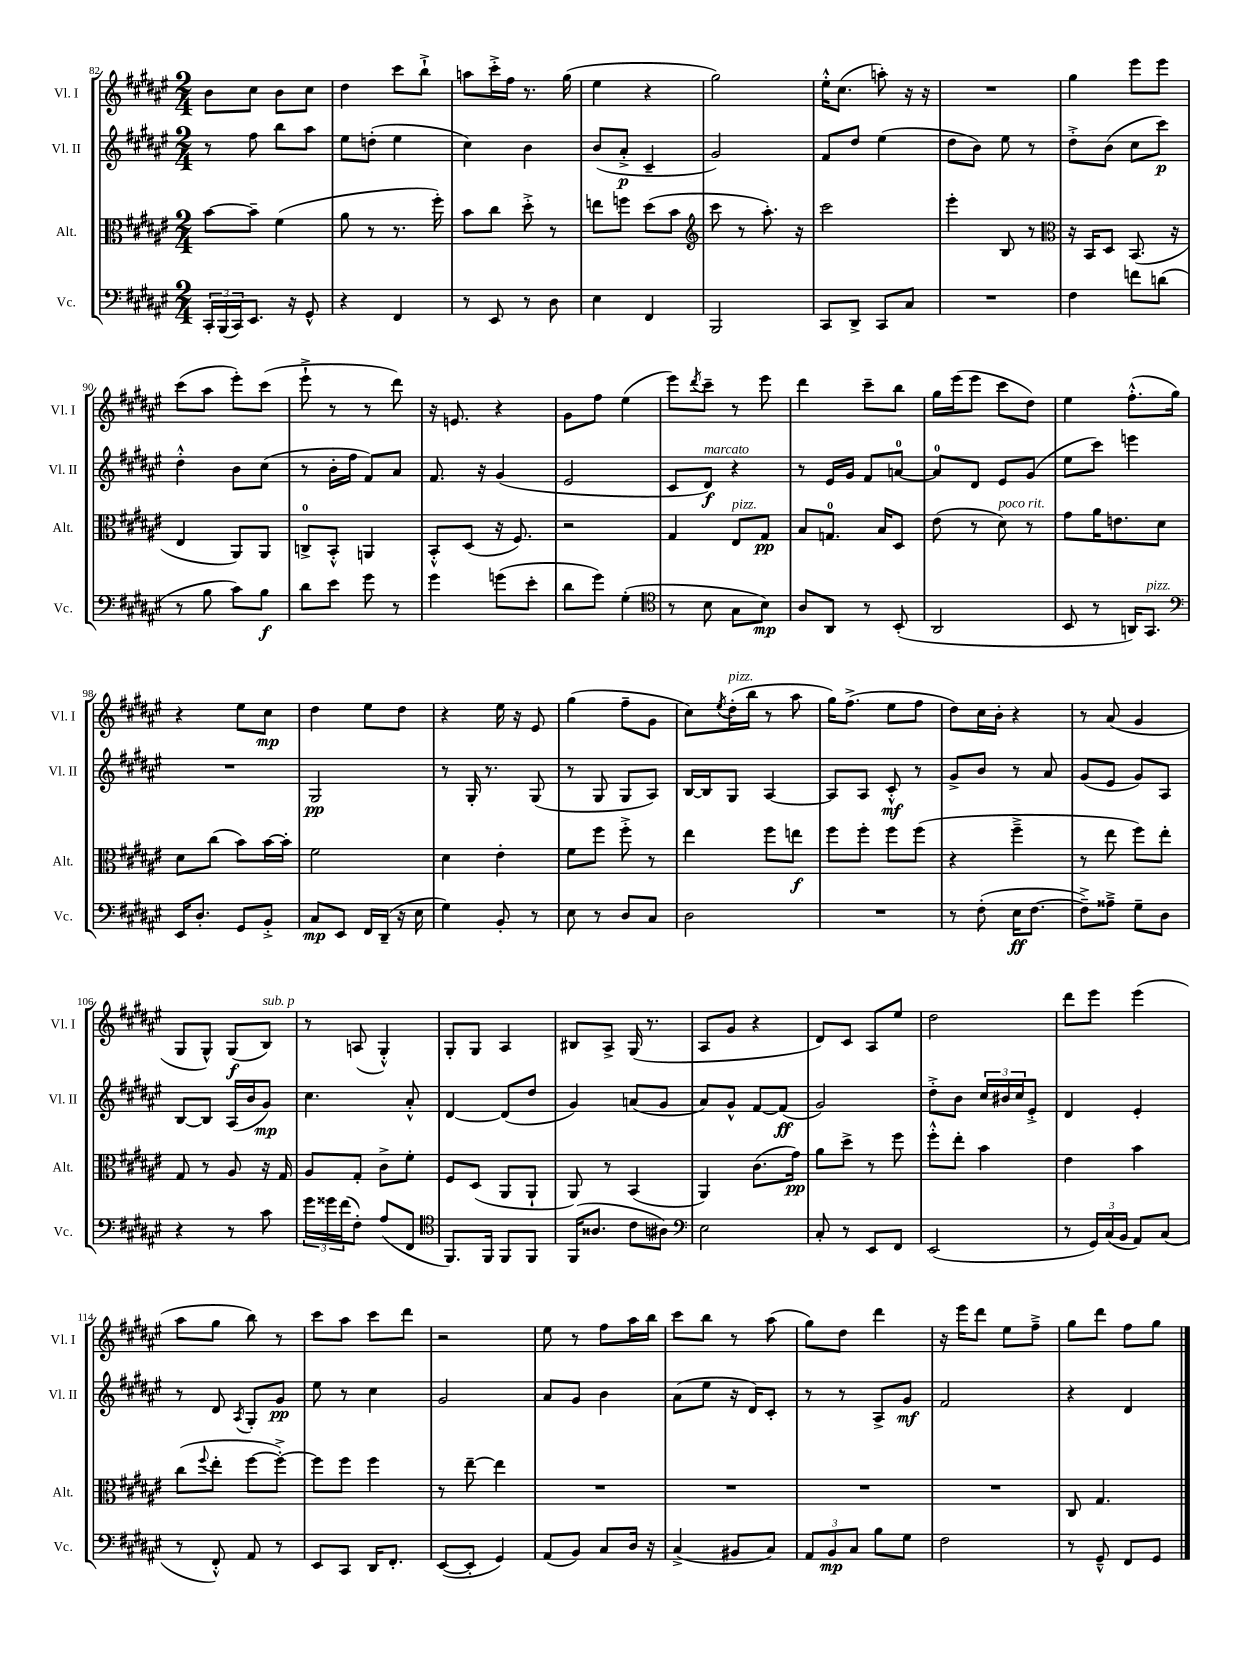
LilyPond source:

<<
\new StaffGroup <<
\new Staff = "s0" \with { instrumentName = "Vl. I" shortInstrumentName = "Vl. I" } {
    \clef treble \key fis \major \numericTimeSignature \time 2/4
    b'8 cis''8 b'8 cis''8 |
    dis''4 cis'''8 b''8-!-> |
    a''8 cis'''16-.-> fis''16 r8. gis''16( |
    eis''4 r4 |
    gis''2) |
    eis''16-.-^ cis''8.( a''8-.) r16 r16 |
    R2 |
    gis''4 eis'''8 eis'''8 |
    cis'''8( ais''8 eis'''8-.) cis'''8( |
    eis'''8-!-> r8 r8 dis'''8) |
    r16 e'8. r4 |
    gis'8 fis''8 eis''4( |
    eis'''8) \acciaccatura { dis'''8 } cis'''8-- r8 eis'''8 |
    dis'''4 cis'''8-- b''8 |
    gis''16 eis'''16( eis'''8 cis'''8 dis''8) |
    eis''4 fis''8.-.-^( gis''16) |
    r4 eis''8 cis''8\mp |
    dis''4 eis''8 dis''8 |
    r4 eis''16 r16 eis'8 |
    gis''4( fis''8-- gis'8 |
    cis''8) \acciaccatura { eis''8 } dis''16-.^\markup { \italic "pizz." }( b''16 r8 ais''8 |
    gis''16) fis''8.->( eis''8 fis''8 |
    dis''8) cis''16 b'16-. r4 |
    r8 ais'8( gis'4 |
    gis8 gis8-^) gis8\f( b8^\markup { \italic "sub. p" }) |
    r8 a8( gis4-.-^) |
    gis8-. gis8 ais4 |
    bis8 ais8-> gis16( r8. |
    ais8 gis'8 r4 |
    dis'8) cis'8 ais8 eis''8 |
    dis''2 |
    dis'''8 eis'''8 eis'''4( |
    ais''8 gis''8 b''8) r8 |
    cis'''8 ais''8 cis'''8 dis'''8 |
    r2 |
    eis''8 r8 fis''8 ais''16 b''16 |
    cis'''8 b''8 r8 ais''8( |
    gis''8) dis''8 dis'''4 |
    r16 eis'''16 dis'''8 eis''8 fis''8---> |
    gis''8 dis'''8 fis''8 gis''8 \bar "|." |
}
\new Staff = "s1" \with { instrumentName = "Vl. II" shortInstrumentName = "Vl. II" } {
    \clef treble \key fis \major \numericTimeSignature \time 2/4
    r8 fis''8 b''8 ais''8 |
    eis''8 d''8-.( eis''4 |
    cis''4) b'4 |
    b'8( ais'8-.->\p cis'4-- |
    gis'2) |
    fis'8 dis''8 eis''4( |
    dis''8 b'8) eis''8 r8 |
    dis''8-.-> b'8( cis''8 cis'''8\p) |
    dis''4-.-^ b'8 cis''8( |
    r8 b'16-. fis''16 fis'8) ais'8 |
    fis'8. r16 gis'4( |
    eis'2 |
    cis'8 dis'8\f^\markup { \italic "marcato" }) r4 |
    r8 eis'16 gis'16 fis'8 a'8-0~ |
    a'8-0 dis'8 eis'8 gis'8( |
    eis''8 cis'''8) e'''4 |
    R2 |
    gis2\pp |
    r8 gis16-. r8. gis8( |
    r8 gis8 gis8 ais8) |
    b16~ b16 gis8 ais4~ |
    ais8 ais8 cis'8-.-^\mf r8 |
    gis'8-> b'8 r8 ais'8 |
    gis'8( eis'8 gis'8) ais8 |
    b8~ b8 ais16( b'16 gis'8\mp) |
    cis''4. ais'8-.-^ |
    dis'4~ dis'8( dis''8 |
    gis'4) a'8( gis'8 |
    ais'8) gis'8-^ fis'8~ fis'8\ff( |
    gis'2) |
    dis''8-.-> b'8 \tuplet 3/2 { cis''16 bis'16 cis''16 } eis'8-.-> |
    dis'4 eis'4-. |
    r8 dis'8 \acciaccatura { ais8 } gis8-. gis'8\pp |
    eis''8 r8 cis''4 |
    gis'2 |
    ais'8 gis'8 b'4 |
    ais'8( eis''8 r16 dis'16) cis'8-. |
    r8 r8 ais8-> gis'8\mf |
    fis'2 |
    r4 dis'4 \bar "|." |
}
\new Staff = "s2" \with { instrumentName = "Alt." shortInstrumentName = "Alt." } {
    \clef alto \key fis \major \numericTimeSignature \time 2/4
    b'8~ b'8-- fis'4( |
    ais'8 r8 r8. fis''16-.) |
    b'8 cis''8 dis''8-.-> r8 |
    e''8 f''8 dis''8( b'8 |
    \clef treble cis'''8 r8 ais''8.-.) r16 |
    cis'''2 |
    eis'''4-. b8 r8 |
    \clef alto r16 b,16 dis8 b,8.( r16 |
    eis4 ais,8) ais,8 |
    c8-0-> b,8-.-^ a,4 |
    b,8-.-^ dis8( r16 fis8.) |
    r2 |
    gis4 eis8^\markup { \italic "pizz." } gis8\pp |
    b8 g8.-0 b16 dis8 |
    eis'8( r8 dis'8^\markup { \italic "poco rit." }) r8 |
    gis'8 ais'16 e'8. dis'8 |
    dis'8 cis''8( b'8) b'16~ b'16-. |
    fis'2 |
    dis'4 eis'4-. |
    fis'8 fis''8 fis''8-.-> r8 |
    eis''4 fis''8 e''8\f |
    fis''8 fis''8-. fis''8 fis''8( |
    r4 fis''4---> |
    r8 eis''8 fis''8) eis''8-. |
    gis8 r8 ais8 r16 gis16 |
    ais8 gis8-. cis'8-> fis'8-. |
    fis8 dis8( ais,8 ais,8-! |
    ais,8) r8 b,4( |
    ais,4) cis'8.( gis'16\pp) |
    ais'8 dis''8-> r8 fis''8 |
    fis''8-.-^ eis''8-. b'4 |
    eis'4 b'4 |
    cis''8( \appoggiatura { fis''8 } eis''8-. fis''8~ fis''8~-.->) |
    fis''8 fis''8 fis''4 |
    r8 eis''8~-- eis''4 |
    R2 |
    R2 |
    R2 |
    R2 |
    cis8 gis4. \bar "|." |
}
\new Staff = "s3" \with { instrumentName = "Vc." shortInstrumentName = "Vc." } {
    \clef bass \key fis \major \numericTimeSignature \time 2/4
    \tuplet 3/2 { cis,16-. b,,16( cis,16) } eis,8. r16 gis,8-^ |
    r4 fis,4 |
    r8 eis,8 r8 dis8 |
    eis4 fis,4 |
    b,,2 |
    cis,8 dis,8-> cis,8 cis8 |
    R2 |
    fis4 f'8 d'8( |
    r8 b8 cis'8) b8\f |
    dis'8 eis'8 gis'8 r8 |
    gis'4 g'8( eis'8-. |
    dis'8 gis'8) gis4-.( |
    \clef tenor r8 b8 gis8 b8\mp) |
    ais8 ais,8 r8 b,8-.( |
    ais,2 |
    b,8 r8 a,16) gis,8.^\markup { \italic "pizz." } |
    \clef bass eis,16 dis8.-. gis,8 b,8-.-> |
    cis8\mp eis,8 fis,16 dis,16--( r16 eis16 |
    gis4) b,8-. r8 |
    eis8 r8 dis8 cis8 |
    dis2 |
    R2 |
    r8 fis8-.( eis16\ff fis8.~ |
    fis8--->) aisis8---> gis8-- dis8 |
    r4 r8 cis'8 |
    \tuplet 3/2 { gis'16 gisis'16 fis'16( } fis8-.) ais8( fis,8 |
    \clef tenor fis,8.) fis,16 fis,8 fis,8 |
    fis,16( aisis8. cis'8 ais8) |
    \clef bass eis2 |
    cis8-. r8 eis,8 fis,8 |
    eis,2( |
    r8 \tuplet 3/2 { gis,16) cis16( b,16 } ais,8) cis8( |
    r8 fis,8-.-^) ais,8 r8 |
    eis,8 cis,8 dis,16 fis,8.-. |
    eis,8~( eis,8-. gis,4) |
    ais,8( b,8) cis8 dis16 r16 |
    cis4->( bis,8 cis8) |
    \tuplet 3/2 { ais,8 b,8\mp cis8 } b8 gis8 |
    fis2 |
    r8 gis,8---^ fis,8 gis,8 \bar "|." |
}
>>
>>
\layout { \context { \Score currentBarNumber = #82 } }
